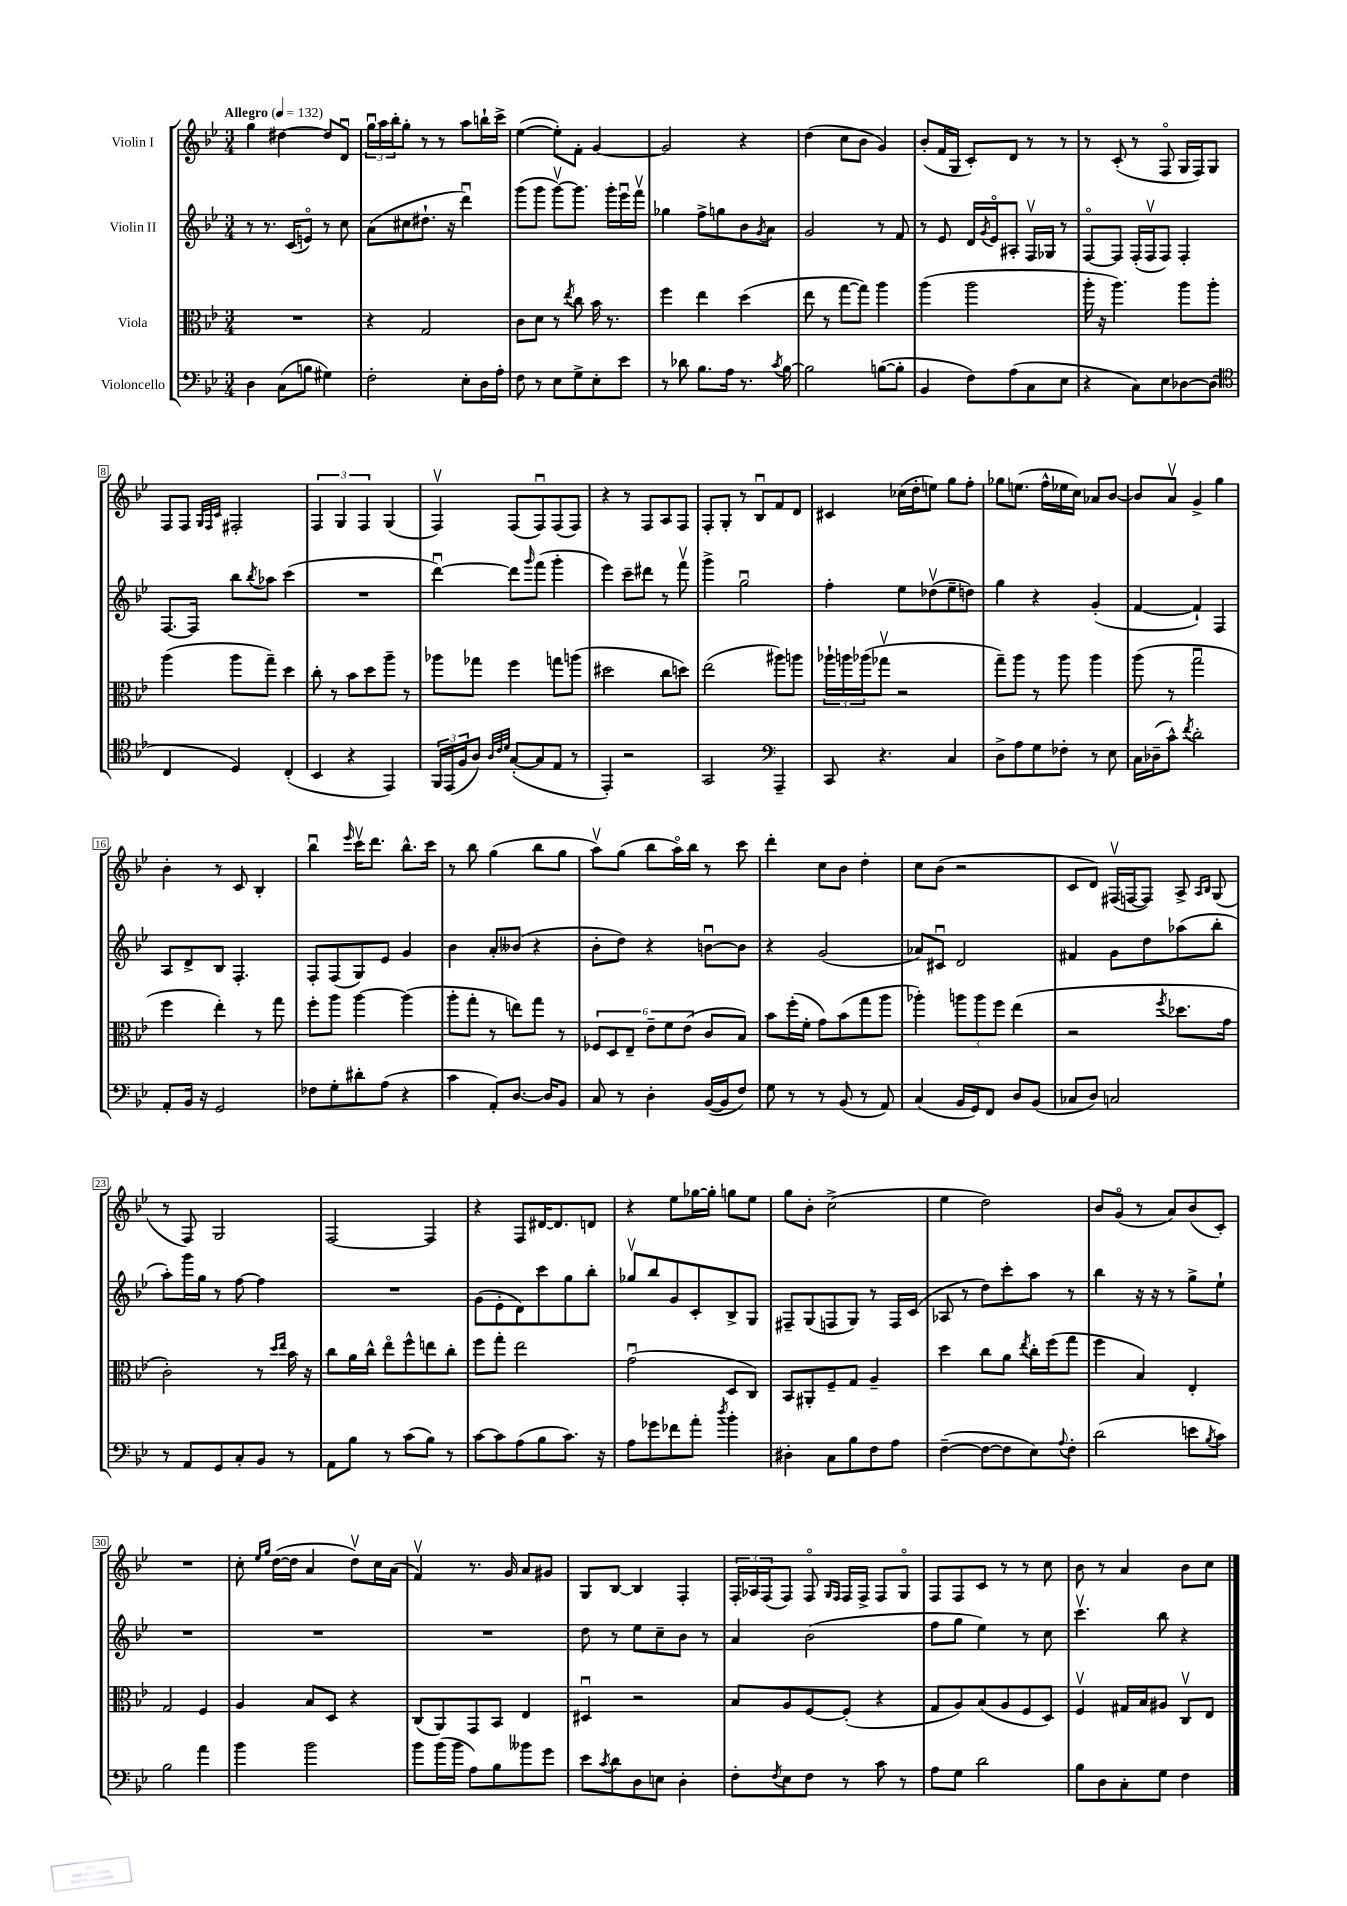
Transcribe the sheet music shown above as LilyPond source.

<<
\new StaffGroup <<
\new Staff = "s0" \with { instrumentName = "Violin I" } {
    \clef treble \key bes \major \numericTimeSignature \time 3/4 \tempo "Allegro" 4 = 132
    g''4 dis''4~ dis''8 d'8\downbow |
    \tuplet 3/2 { g''16\downbow a''16 bes''16-. } g''8-. r8 r8 a''8 b''16-! c'''16-> |
    ees''4~( ees''8-.) f'8-. g'4~ |
    g'2 r4 |
    d''4( c''8 bes'8 g'4) |
    bes'8-.( f'16 g16 c'8-.) d'8 r8 r8 |
    r8 c'8-.( r8 f8\flageolet g16 f16) g8 |
    f8 f8 \grace { g32 f32 c'32 } fis2-. |
    \tuplet 3/2 { f4 g4 f4 } g4( |
    f4\upbow) f8( f8\downbow) f8( f8) |
    r4 r8 f8 a8 f8 |
    f8-. g8-. r8 bes8\downbow f'8 d'8 |
    cis'4 ces''16( d''16-. e''8) g''8 f''8-. |
    ges''8 e''8.( f''16-^ ees''16 c''16) aes'8 bes'8~ |
    bes'8 a'8\upbow g'4-> g''4 |
    bes'4-. r8 c'8 bes4-. |
    bes''4\downbow \grace { ees'''16 } c'''16\upbow d'''8. bes''8.-^ c'''16 |
    r8 bes''8 g''4( bes''8 g''8 |
    a''8\upbow) g''8( bes''8 a''16\flageolet) bes''16 r8 c'''8 |
    d'''4-. c''8 bes'8 d''4-. |
    c''8 bes'8( r2 |
    c'8 d'8) fis16\upbow( f16~ f8) a8-> \grace { a16 bes16 } g8( |
    r8 f8) g2 |
    f2~ f4 |
    r4 f8 dis'16~ dis'8. d'8 |
    r4 ees''8 ges''16~ ges''16-. g''8 ees''8 |
    g''8 bes'8-. c''2->( |
    ees''4 d''2) |
    bes'8 g'8\flageolet( r8 a'8) bes'8( c'8-.) |
    R2. |
    c''8-. \grace { ees''16 g''16 } d''16~( d''16 a'4 d''8\upbow) c''16 a'16( |
    f'4\upbow) r8. g'16 a'8 gis'8 |
    g8 bes8~ bes4 f4-. |
    \tuplet 3/2 { f16-. aes16 f16( } f8) f8\flageolet \grace { g16 f16 } f16 f16-> f8 g8\flageolet |
    f8 f8 c'8 r8 r8 c''8 |
    bes'8 r8 a'4 bes'8 c''8 \bar "|." |
}
\new Staff = "s1" \with { instrumentName = "Violin II" } {
    \clef treble \key bes \major \numericTimeSignature \time 3/4
    r8 r8. c'16( e'8\flageolet) r8 c''8 |
    a'8( cis''8 dis''8.-! r16 d'''4\downbow) |
    g'''8( g'''8 g'''8~\upbow) g'''8. g'''16-. ees'''16\downbow f'''16\upbow |
    ges''4 f''8-> g''8 bes'8 \acciaccatura { g'8 } a'8 |
    g'2 r8 f'8 |
    r8 ees'8 d'16 \acciaccatura { g'8 } ees'16\flageolet ais8-. f16\upbow ges16 r8 |
    f8~\flageolet f8 f16-.( f16\upbow f8) f4-. |
    f8.~ f16 bes''8 \acciaccatura { bes''8 } aes''8 c'''4( |
    R2. |
    d'''4~\downbow) d'''8 \grace { g'''16 } f'''8( g'''4-. |
    ees'''4) c'''8-- dis'''8 r8 f'''8\upbow |
    g'''4-> g''2\downbow |
    f''4-. ees''8 des''8\upbow( ees''8-- d''8) |
    g''4 r4 g'4-.( |
    f'4~ f'4-!) f4 |
    a8 d'8-> bes8 f4.-. |
    f8-. f8( g8) ees'8 g'4 |
    bes'4 a'8-. beses'8( r4 |
    bes'8-. d''8) r4 b'8~\downbow b'8 |
    r4 g'2( |
    aes'8) cis'8\downbow d'2 |
    fis'4 g'8 d''8 aes''8( bes''8-. |
    a''8-.) g'''16 g''16 r8 f''8~ f''4 |
    R2. |
    g'8( ees'8-. d'8) c'''8 g''8 bes''8-. |
    ges''8\upbow bes''8 g'8 c'8-. bes8-> g8 |
    fis8-- g8( f8 g8) r8 f16 c'16( |
    aes8 r8 d''8) c'''8-. a''8 r8 |
    bes''4 r16 r16 r8 g''8-> ees''8-! |
    R2. |
    R2. |
    R2. |
    d''8 r8 ees''8 c''8-- bes'8 r8 |
    a'4 bes'2( |
    f''8 g''8 ees''4) r8 c''8 |
    c'''4.\upbow bes''8 r4 \bar "|." |
}
\new Staff = "s2" \with { instrumentName = "Viola" } {
    \clef alto \key bes \major \numericTimeSignature \time 3/4
    R2. |
    r4 g2 |
    c'8 d'8 r8 \acciaccatura { ees''8 } c''8 bes'16 r8. |
    f''4 ees''4 d''4( |
    ees''8 r8 g''8~ g''8) a''4 |
    a''4( a''2 |
    a''16-. r16 a''4.) a''8 a''8-. |
    a''4( a''8 g''8--) d''4 |
    c''8-. r8 bes'8 d''8 a''8-- r8 |
    aes''8 ges''8 f''4 g''8 a''8( |
    dis''2 c''8 d''8) |
    ees''2( ais''8) a''8 |
    \tuplet 3/2 { aes''16-! a''16 aes''16( } ges''8\upbow r2 |
    g''8--) a''8 r8 a''8 a''4 |
    a''8( r8 g''2\downbow |
    f''4 ees''4-.) r8 g''8 |
    f''8-. a''8 a''4~ a''4( |
    a''8-. g''8-. r8 e''8) g''8 r8 |
    \tuplet 6/4 { fes8 d8 ees8-- ees'8-- f'8 ees'8( } c'8 bes8) |
    bes'8 f''16-.( f'16-. g'8) bes'8( g''8 a''8 |
    aes''4-.) \tuplet 3/2 { a''8 a''8 f''8 } ees''4( |
    r2 \acciaccatura { f''8 } des''8. g'16 |
    c'2-.) r8 \grace { d''16 ees''16 } bes'16 r16 |
    c''8 a'16 c''16-^ ees''8\flageolet f''8-^ e''8 c''8-. |
    f''8 g''8-. ees''2 |
    g'2\downbow( d8 c8) |
    bes,8 ais,8-. f8-- g8 a4-- |
    d''4 c''8 a'8 \acciaccatura { ees''8 } c''16-. f''16( g''8 |
    f''4 bes4) ees4-. |
    g2 f4 |
    a4 bes8 d8 r4 |
    c8( a,8) g,8 bes,8 ees4 |
    dis4\downbow r2 |
    bes8 a8 f8~ f8-.( r4 |
    g8 a8) bes8( a8 f8 d8) |
    f4\upbow gis16 bes16 ais8 c8\upbow ees8 \bar "|." |
}
\new Staff = "s3" \with { instrumentName = "Violoncello" } {
    \clef bass \key bes \major \numericTimeSignature \time 3/4
    d4 c8( b8 gis4) |
    f2-. ees8-. d16 a16-. |
    f8 r8 ees8 g8-> ees8-. ees'8 |
    r8 des'8 bes8. a16 r8. \acciaccatura { c'8 } bes16~ |
    bes2 b8~( b8-. |
    bes,4 f8) a8( c8 ees8 |
    r4 c8) ees8 des8~ des8( |
    \clef tenor c4 d4) c4-.( |
    bes,4 r4 ees,4) |
    \tuplet 3/2 { f,16 ees,16( f16 } a8) \grace { a32 c'32 d'32 } g8~-.( g8 ees8 r8 |
    ees,4-.) r2 |
    g,2 \clef bass a,,4-- |
    c,8 r4. c4 |
    d8-> a8 g8 fes8-. r8 ees8 |
    c16 des16--( c'8-^) \acciaccatura { f'8 } d'2-. |
    a,8-. bes,16 r16 g,2 |
    fes8 g8-. dis'8-. a8( r4 |
    c'4 a,8-.) d8.~ d16 bes,8 |
    c8 r8 d4-. bes,16~( bes,16 f8) |
    g8 r8 r8 bes,8( r8 a,8) |
    c4( bes,16 g,16) f,8 d8 bes,8( |
    ces8 d8) c2 |
    r8 a,8 g,8 c8-. bes,8 r8 |
    a,8 bes8 r8 c'8( bes8) r8 |
    c'8~ c'8 a8( bes8 c'8.) r16 |
    a8 ges'8 fes'8 a'8-. \acciaccatura { d''8 } bes'4-. |
    dis4-. c8 bes8 f8 a8 |
    f4~--( f8~ f8 ees8) \appoggiatura { a8 } f8-. |
    d'2( e'8 \acciaccatura { bes8 } c'8) |
    bes2 a'4 |
    bes'4 bes'2 |
    bes'8 bes'16( bes'16 a8) bes8 beses'8 g'8 |
    ees'8 \acciaccatura { c'8 } d'8 d8 e8 d4-. |
    f8-. \acciaccatura { f8 } ees8 f8 r8 c'8 r8 |
    a8 g8 d'2 |
    bes8 d8 c8-. g8 f4 \bar "|." |
}
>>
>>
\layout { \context { \Score \override BarNumber.stencil = #(make-stencil-boxer 0.1 0.3 ly:text-interface::print) } }
